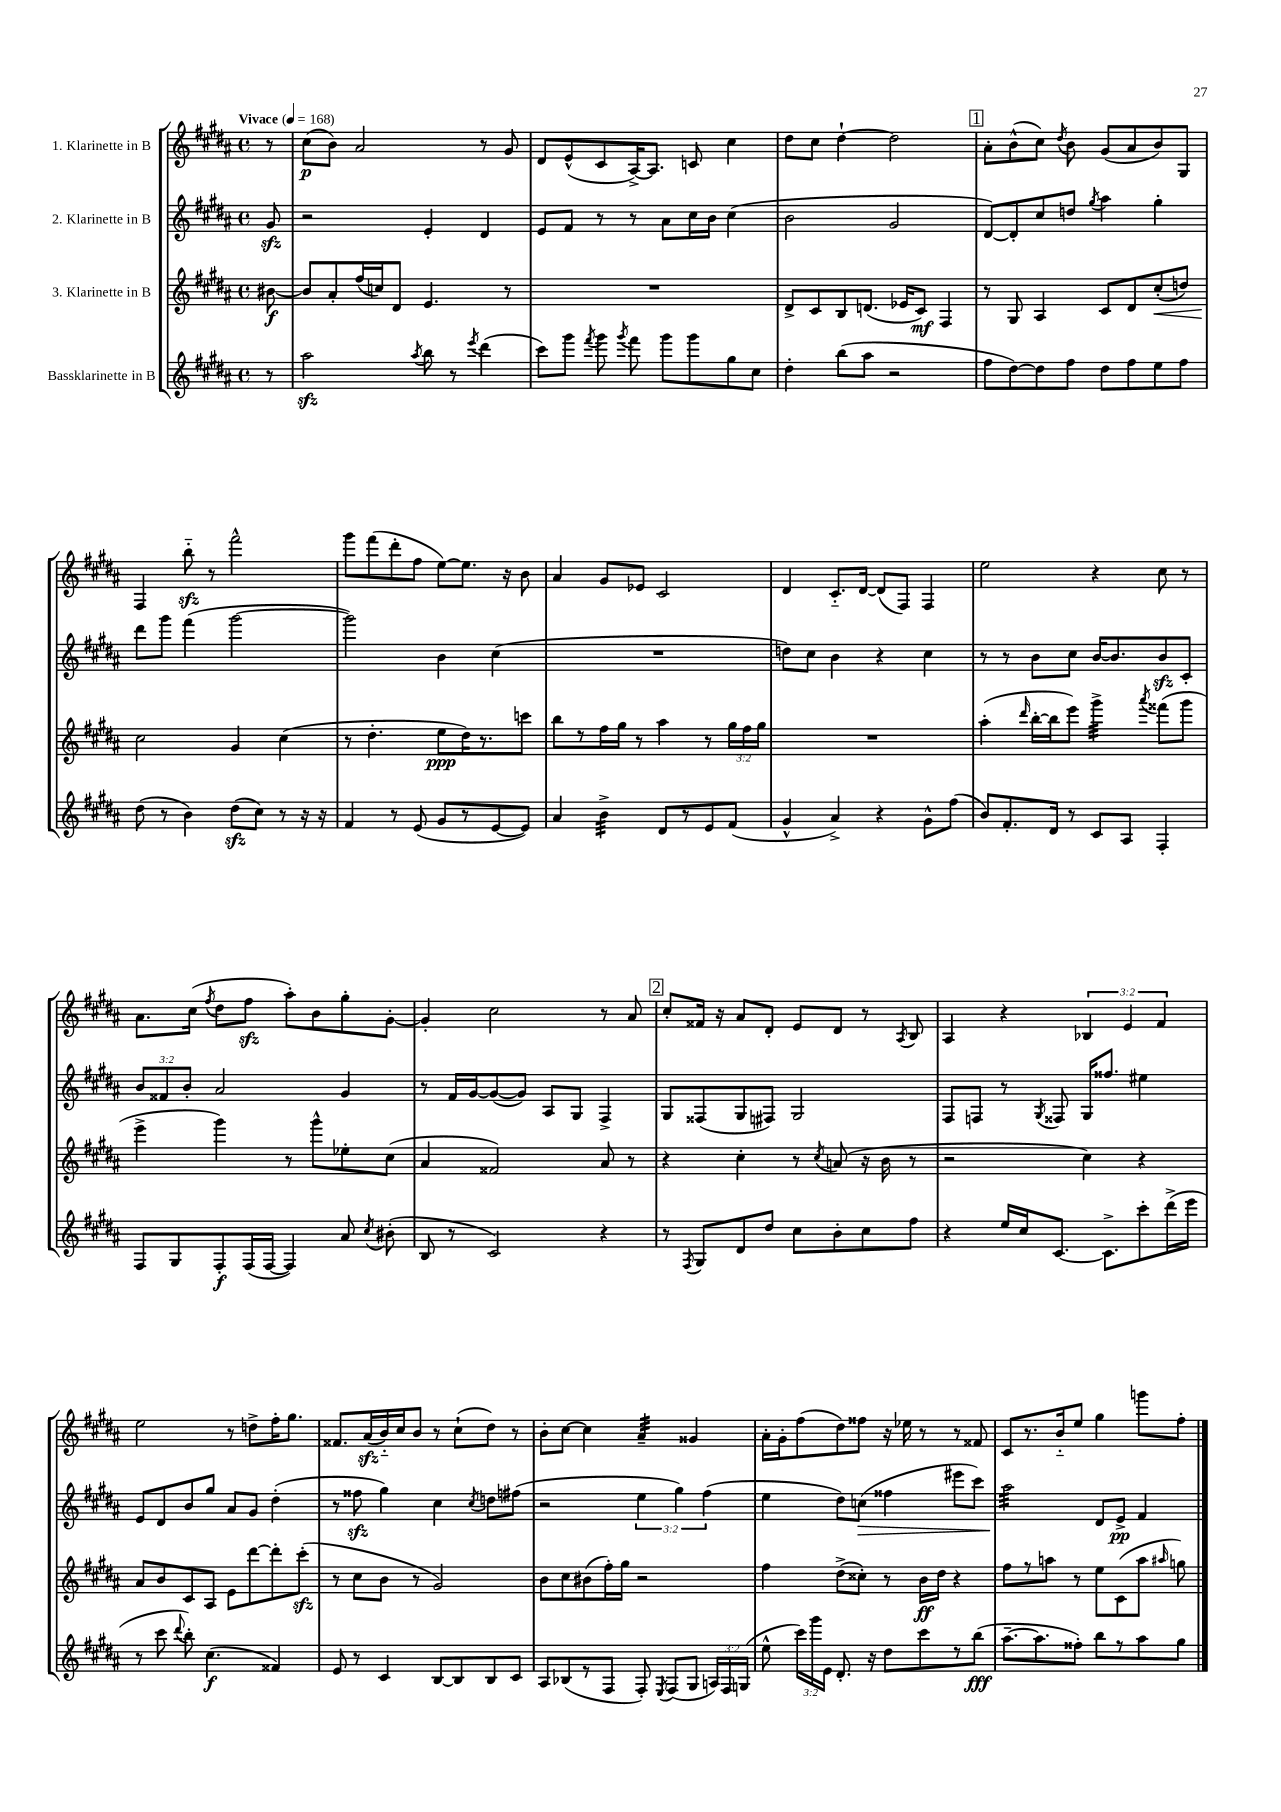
<<
\new StaffGroup <<
\new Staff = "s0" \with { instrumentName = "1. Klarinette in B" } {
    \clef treble \key b \major \defaultTimeSignature \time 4/4 \override Staff.TupletNumber.text = #tuplet-number::calc-fraction-text \partial 8 \tempo "Vivace" 4 = 168
    \autoBeamOff r8 |
    cis''8[\p( b'8]) ais'2 r8 gis'8 |
    dis'8[ e'8-^( cis'8 ais16~->) ais8.] c'8 cis''4 |
    dis''8[ cis''8] dis''4~-! dis''2 |
    \mark \markup { \box "1" } ais'8[-. b'8-^( cis''8]) \acciaccatura { dis''8 } b'8 gis'8[( ais'8 b'8) gis8] |
    fis4 b''8-_\sfz r8 fis'''2-^ |
    gis'''8[ fis'''8( dis'''8-. fis''8] e''8[~) e''8.] r16 b'8 |
    ais'4 gis'8[ ees'8] cis'2 |
    dis'4 cis'8.[-_ dis'16]~ dis'8[( fis8]) fis4 |
    e''2 r4 cis''8 r8 |
    ais'8.[ cis''16]( \acciaccatura { fis''8 } dis''8[ fis''8]\sfz ais''8[-.) b'8 gis''8-. gis'8]~-. |
    gis'4-. cis''2 r8 ais'8 |
    \mark \markup { \box "2" } cis''8[-. fisis'16] r16 ais'8[ dis'8]-. e'8[ dis'8] r8 \acciaccatura { ais8 } b8 |
    ais4 r4 \tuplet 3/2 { bes4 e'4 fis'4 } |
    e''2 r8 d''8[-> fis''16-. gis''8.] |
    fisis'8.[ ais'16\sfz( b'16-_) cis''16 b'8] r8 cis''8[-!( dis''8]) r8 |
    b'8[-. cis''8]~ cis''4 ais'4:32-- gisis'4 |
    ais'16[-. gis'16-. fis''8( dis''8) fisis''8] r16 ees''16 r8 r8 fisis'8 |
    cis'8[ r8. b'16-_ e''8] gis''4 g'''8[ fis''8]-. \bar "|." |
}
\new Staff = "s1" \with { instrumentName = "2. Klarinette in B" } {
    \clef treble \key b \major \defaultTimeSignature \time 4/4 \override Staff.TupletNumber.text = #tuplet-number::calc-fraction-text \partial 8
    \autoBeamOff gis'8\sfz |
    r2 e'4-. dis'4 |
    e'8[ fis'8] r8 r8 ais'8[ cis''16 b'16] cis''4( |
    b'2 gis'2 |
    \mark \markup { \box "1" } dis'8[~) dis'8-. cis''8 d''8] \acciaccatura { gis''8 } ais''4 gis''4-. |
    dis'''8[ gis'''8] fis'''4( gis'''2~ |
    gis'''2) b'4 cis''4( |
    R1 |
    d''8[) cis''8] b'4 r4 cis''4 |
    r8 r8 b'8[ cis''8] b'16[~ b'8. b'8\sfz cis'8]-. |
    \tuplet 3/2 { b'8[ fisis'8 b'8]-. } ais'2 gis'4 |
    r8 fis'16[ gis'16~ gis'8~( gis'8]) ais8[ gis8] fis4-> |
    \mark \markup { \box "2" } gis8[ fisis8( gis8 fis8]) gis2 |
    fis8[ f8] r8 \acciaccatura { gis8 } fisis8 gis16[ fisis''8.] eis''4 |
    e'8[ dis'8 b'8 gis''8] ais'8[ gis'8] dis''4-.( |
    r8 fisis''8\sfz gis''4) cis''4 \acciaccatura { cis''8 } d''8[ fis''8]( |
    r2 \tuplet 3/2 { e''4 gis''4) fis''4( } |
    e''4 dis''8[) c''8]\>( fisis''4 eis'''8[ cis'''8]) |
    ais''2:32\! dis'8[ e'8]->\pp fis'4 \bar "|." |
}
\new Staff = "s2" \with { instrumentName = "3. Klarinette in B" } {
    \clef treble \key b \major \defaultTimeSignature \time 4/4 \override Staff.TupletNumber.text = #tuplet-number::calc-fraction-text \partial 8
    \autoBeamOff bis'8~\f |
    bis'8[ ais'8-. fis''16( c''16) dis'8] e'4. r8 |
    R1 |
    dis'8[-> cis'8 b8 d'8.]( ees'16[ cis'8]\mf) fis4 |
    \mark \markup { \box "1" } r8 gis8 ais4 cis'8[ dis'8 cis''8-.\<( d''8]) |
    cis''2\! gis'4 cis''4( |
    r8 dis''4.-. e''8[\ppp dis''16) r8. c'''8] |
    b''8[ r8 fis''16 gis''16] r8 ais''4 r8 \tuplet 3/2 { gis''16[ fis''16 gis''16] } |
    R1 |
    ais''4-.( \grace { dis'''16 } b''16[~-. b''16 e'''8]) gis'''4:32-> \acciaccatura { ais'''8 } fisis'''8[( gis'''8] |
    e'''4-> gis'''4) r8 gis'''8[-^ ees''8-. cis''8]( |
    ais'4 fisis'2) ais'8 r8 |
    \mark \markup { \box "2" } r4 cis''4-. r8 \acciaccatura { cis''8 } a'8( r16 b'16 r8 |
    r2 cis''4) r4 |
    ais'8[ b'8 cis'8 ais8] e'8[ dis'''8~ dis'''8-. cis'''8]-.\sfz( |
    r8 cis''8[ b'8] r8 gis'2) |
    b'8[ cis''8 bis'8( fis''16-.) gis''16] r2 |
    fis''4 dis''8[->( cisis''8]-.) r8 b'16[\ff dis''16] r4 |
    fis''8[ r8 a''8] r8 e''8[ cis'8( a''8] \grace { ais''16 } g''8) \bar "|." |
}
\new Staff = "s3" \with { instrumentName = "Bassklarinette in B" } {
    \clef treble \key b \major \defaultTimeSignature \time 4/4 \override Staff.TupletNumber.text = #tuplet-number::calc-fraction-text \partial 8
    \autoBeamOff r8 |
    ais''2\sfz \acciaccatura { ais''8 } b''8 r8 \acciaccatura { e'''8 } dis'''4( |
    cis'''8[) gis'''8] \acciaccatura { fis'''8 } gis'''8 \acciaccatura { gis'''8 } fis'''8 gis'''8[ gis'''8 gis''8 cis''8] |
    dis''4-. b''8[( ais''8] r2 |
    \mark \markup { \box "1" } fis''8[ dis''8~) dis''8 fis''8] dis''8[ fis''8 e''8 fis''8] |
    dis''8( r8 b'4) dis''8[\sfz( cis''8]) r8 r16 r16 |
    fis'4 r8 e'8( gis'8[ r8 e'8~ e'8]) |
    ais'4 b'4:32-> dis'8[ r8 e'8 fis'8]( |
    gis'4-^ ais'4->) r4 gis'8[-^ fis''8]( |
    b'8[) fis'8.-. dis'16] r8 cis'8[ ais8] fis4-. |
    fis8[ gis8 fis8-.\f fis16( fis16]~ fis4) ais'8 \acciaccatura { cis''8 } bis'8-.( |
    b8 r8 cis'2) r4 |
    \mark \markup { \box "2" } r8 \acciaccatura { fis8 } gis8[ dis'8 dis''8] cis''8[ b'8-. cis''8 fis''8] |
    r4 e''16[ cis''16 cis'8.]~ cis'8.[-> cis'''8-. dis'''16->( e'''16] |
    r8 cis'''8 \appoggiatura { dis'''8 } b''8-.) cis''4.\f( fisis'4) |
    e'8 r8 cis'4 b8[~ b8 b8 cis'8] |
    ais8[ bes8( r8 fis8] fis8-.) \acciaccatura { e8 } fis8[( gis8] \tuplet 3/2 { a16[) fis16 g16]( } |
    e''8-^ \tuplet 3/2 { cis'''16[) gis'''16 e'16] } dis'8.-. r16 dis''8[ cis'''8 r8 b''8]\fff( |
    ais''8.[~-- ais''8. fisis''8]-.) b''8[ r8 ais''8 gis''8] \bar "|." |
}
>>
>>
\layout { \context { \Score \remove "Bar_number_engraver" } }
